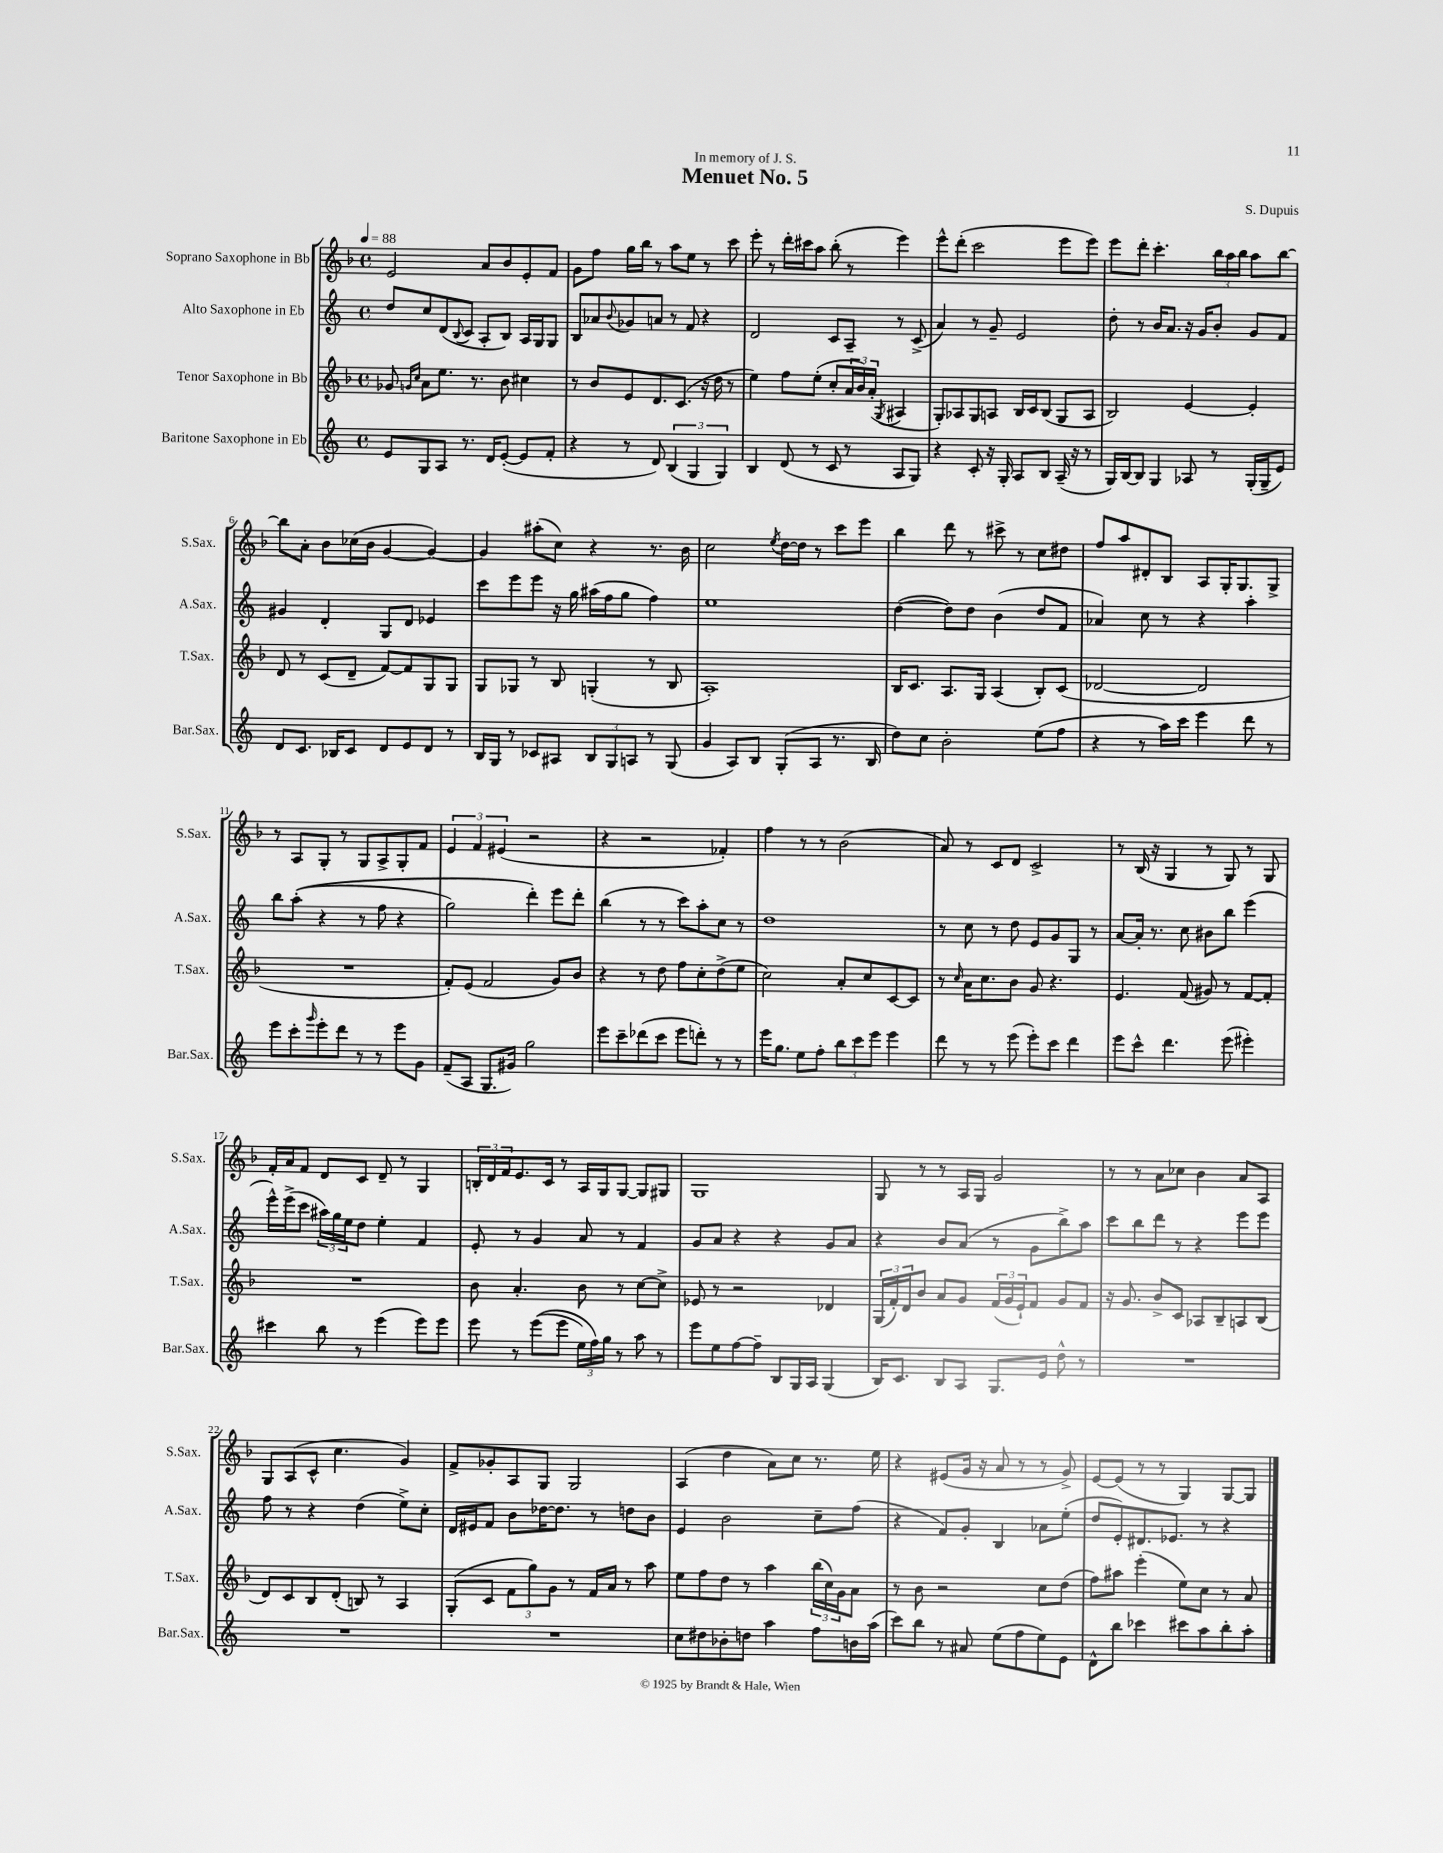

**kern	**kern	**kern	**kern
*staff4	*staff3	*staff2	*staff1
*clefG2	*clefG2	*clefG2	*clefG2
*k[]	*k[b-]	*k[]	*k[b-]
*M4/4	*M4/4	*M4/4	*M4/4
*met(c)	*met(c)	*met(c)	*met(c)
*MM88	*MM88	*MM88	*MM88
8e/L	8g-/	8dd/L	2e/
.	16qqg/LL	.	.
.	16qqcc/JJ	.	.
8G/	8a\L	8cc/	.
8A/J	8.ee\J	(8d/	.
.	.	8qqB/	.
8.r	.	8c/J	.
.	8.r	.	.
.	.	8A'/L	8a/L
16d/LK	.	.	.
([8e'/J	8b-\	8B/J)	8b-/
8e/]L	4cc#\	16A/LL	8e'/
.	.	16G/J	.
8f'/J	.	8G/J	8f/J
=	=	=	=
4r	8r	8B/L	8g\L
.	8b-/L	8a-/	8ff\J
.	.	8qqb/	.
8r	8e/	8g-/	16gg\LL
.	.	.	16bb-\JJ
8d/)	8.d/	8a/J	8r
(6B/	.	8r	8aa\L
.	(8.c/J	.	.
.	.	8f/	8ee\J
6G/	.	.	.
.	16r	4r	8r
.	16dd\	.	.
6G/)	.	.	.
.	8r	.	8ccc\
=	=	=	=
4B/	4ee\)	2d/	8eee'\
.	.	.	8r
(8d/	8ff\L	.	16ddd'\LL
.	.	.	16ccc#\J
8r	(8ee'\J	.	8aa\J
8c/	8cc'/L	8c/L	(8bb-'\
8r	24a/L	8A~/J	8r
.	24b-/)	.	.
.	(24a'/JJ	.	.
.	8qG/	.	.
8A/L	4A#/	8r	4eee\)
8G/J)	.	(8c^/	.
=	=	=	=
4r	8G'/L)	4a/)	8eee^^\L
.	8A-/	.	(8ddd'\J
8c'/	8G/	8r	2ccc\
16r	8A/J	8g~/	.
16G'/	.	.	.
8A/L	16B-/LL	2e/	.
.	16c/J	.	.
8B/J	(8B-/J	.	.
(16A~/	8G/L	.	8eee\L
16r	.	.	.
8r	8A/J	.	8eee\J)
=	=	=	=
16G/LL)	2B-/)	8dd'\	8eee\L
[16B/J	.	.	.
8B/]J	.	8r	8ddd'\J
4G/	.	16b/LK	4.ccc'\
.	.	8.a/J	.
8A-/	[4e/	16r	.
.	.	16g/LK	.
8r	.	8b'/J	24bb-\LL
.	.	.	24aa\
.	.	.	24bb-\JJ
(16G'/LL	4e'/]	8g/L	8aa\L
16G~/J	.	.	.
8e/J)	.	8f/J	[8bb-\J
=	=	=	=
8d/L	8d/	4g#/	8bb-\]L
8.c/J	8r	.	8a'\J
.	(8c/L	4d'/	8b-\L
16B-/LK	.	.	.
8c/J	8d~/J	.	(16cc-\L
.	.	.	16b-\JJ
8d/L	[8f/L)	8G/L	[4g/
8e/	8f/]	8d/J	.
8d/J	8G/	4e-/	4g/_)
8r	8G/J	.	.
=	=	=	=
16B/LL	8G/L	8ccc\L	4g/]
16G/JJ	.	.	.
8r	8G-/J	8eee\	.
8c-/L	8r	8eee\J	(8aa#'\L
8A#/J	8B-/	16r	8cc\J)
.	.	16gg\	.
12B/L	(4G'/	(16aa#\LL	4r
.	.	16ff\J	.
12G/	.	.	.
.	.	8gg\J	.
12A/J	.	.	.
8r	8r	4ff\)	8.r
(8G/	8B-/	.	.
.	.	.	16b-\
=	=	=	=
4g/	1A')	1ee	2cc\
8A/L)	.	.	.
8B/J	.	.	.
.	.	.	8qee/
(8G'/L	.	.	[16dd\LL
.	.	.	16dd\]JJ
8A/J	.	.	8r
8.r	.	.	8ccc\L
.	.	.	8eee\J
16B/	.	.	.
=	=	=	=
8dd\L)	16B-/LK	([4dd\	4bb-\
.	8.c/J	.	.
8cc\J	.	.	.
2b'\	8.A/L	8dd\]L)	8ddd\
.	.	8dd\J	8r
.	16G/Jk	.	.
.	(4A/	(4b\	8ccc#^\
.	.	.	8r
(8ee\L	8B-'/L)	8dd/L	8cc\L
8ff\J	(8c/J	8f/J	8dd#\J
=	=	=	=
4r	[2d-/	4a-/)	8ff/L
.	.	.	8aa/
8r	.	8cc\	8d#'/
16aa\LL)	.	8r	8B-/J
16ccc\JJ	.	.	.
4eee\	2d-/]	4r	8A/L
.	.	.	16G'/K
.	.	.	8.G/
8ddd\	.	4aa'\	.
8r	.	.	8G^/J
=	=	=	=
8eee\L	1r	8bb\L	8r
8ccc'\	.	&((8aa'\J	8A/L
16qqggg/	.	.	.
8eee'\	.	4r	8G'/J
8ddd\J	.	.	8r
8r	.	8r	8G/L
8r	.	8ff\	8A^/
8eee\L	.	4r	8G'/
8g\J	.	.	8f/J
=	=	=	=
(8f~/L	8f'/L)	2gg\)	6e/
8A/J	(8e/J	.	.
.	.	.	6f/
8.G/L	2f/	.	.
.	.	.	(6e#/
16g#/Jk)	.	.	.
2gg\	.	4ddd'\&)	2r
.	8g/L)	8eee\L	.
.	8b-/J	8ddd'\J	.
=	=	=	=
8eee\L	4r	(4bb\	4r
8ccc~\	.	.	.
(8ddd-\	8r	8r	2r
8ccc\J	8dd\	8r	.
8eee\L	8ff\L	8ccc\L)	.
8ddd'\J)	8cc'\	8aa'\	.
8r	(8dd^\	8cc\J	4f-'/)
8r	8ee\J	8r	.
=	=	=	=
16eee\LK	2cc\)	1dd	4ff\
8.gg\J	.	.	.
8ee\L	.	.	8r
8ff'\J	.	.	8r
12bb\L	8a'/L	.	(2b-\
12ccc\	.	.	.
.	8cc/	.	.
12eee\J	.	.	.
4eee\	[8c/	.	.
.	8c/]J	.	.
=	=	=	=
8ddd\	8r	8r	8a/)
.	16qqcc/	.	.
8r	16a\LK	8cc\	8r
.	8.cc\	.	.
8r	.	8r	8c/L
(8eee\	8b-\J	8dd\	8d/J
8eee'\L)	8g/	8e/L	2c^/
8ccc\J	4.r	8g/	.
4ddd\	.	8G/J	.
.	.	8r	.
=	=	=	=
8eee\L	4.e/	[8a/L	8r
8ccc^^\J	.	16a'/]Jk	(16B-/
.	.	8.r	16r
4.ddd\	.	.	4G/
.	(8f/	8cc\	.
.	8g#/)	8b#\L	8r
(8eee\	8r	8bb\J	8G/)
4eee#'\)	[8f/L	(4eee\	8r
.	8f'/]J	.	8G/
=	=	=	=
4ccc#\	1r	16eee^^\LL)	16f'/LL
.	.	(16eee^\J	16a/J
.	.	8ccc\J	8f/J
8bb\	.	24aa#\LL)	8d/L
.	.	24gg\	.
.	.	24ee\J	.
8r	.	8dd\J	8c/J
(4eee\	.	4ee'\	8d~/
.	.	.	8r
8eee\L)	.	4f/	4G/
8eee\J	.	.	.
=	=	=	=
8eee\	8b-\	8e'/	24B'/LL
.	.	.	24d/
.	.	.	24f/J
8r	4.a'/	8r	8.e/
&((8eee\L	.	4g/	.
.	.	.	16c/Jk
8eee\J	.	.	8r
24ee\LL)	8b-\	8a/	16A/LL
24ff\&)	.	.	.
.	.	.	16G/J
24gg\JJ	.	.	.
8r	8r	8r	[8G/J
8aa\	[8cc\L	4f/	8G/]L
8r	8cc^\]J	.	8G#/J
=	=	=	=
8eee\L	8e-/	8g/L	1G
8ee\	8r	8a/J	.
[8ff\	2r	4r	.
8ff~\]J	.	.	.
8B/L	.	4r	.
16G/L	.	.	.
16A/JJ	.	.	.
(4G/	4d-/	8g/L	.
.	.	8a/J	.
=	=	=	=
16B/LK)	(24G/LL	4r	8G/
.	24f'/)	.	.
8.c/J	.	.	.
.	24d/J	.	.
.	8b-/J	.	8r
8B/L	8a/L	8b/L	8r
8A/J	8g/J	(8a/J	16A/LL
.	.	.	16G/JJ
8.G/L	(24f/LL	8r	2g/
.	24g/	.	.
.	24e`/J)	.	.
.	8f/J	8g\L	.
16e/Jk	.	.	.
8dd^^\	8g/L	8bb^\)	.
8r	8f/J	8aa\J	.
=	=	=	=
1r	16r	8ccc\L	8r
.	8.g/	.	.
.	.	8bb\	8r
.	8b-^/L	8ddd\J	8a\L
.	8c/J	8r	8cc-\J
.	8A-/L	4r	4b-\
.	8B-~/	.	.
.	8A/	8eee\L	8a/L
.	(8B-/J	8eee\J	8A/J
=	=	=	=
1r	8d/L)	8ff\	8G/L
.	8c/	8r	(8A/
.	8B-/	4r	8c^^/J
.	(8d'/J	.	4.cc\
.	8B/)	(4dd\	.
.	8r	.	.
.	4A/	8ee^\L)	4g/)
.	.	8cc'\J	.
=	=	=	=
1r	(8G'/L	16d/LL	8f^/L
.	.	16e#/J	.
.	8c/J	8f/J	8g-'/
.	12f\L	8b\L	8A/
.	12gg\)	.	.
.	.	[16dd-\K	8G/J
.	12g\J	.	.
.	.	8.dd-\]J	.
.	8r	.	2G/
.	16f/LL	8r	.
.	16a/JJ	.	.
.	8r	8dd\L	.
.	8aa\	8b\J	.
=	=	=	=
8cc\L	8ee\L	4e/	(4A/
8dd#\	8ff\	.	.
8b-'\	8dd\J	2b\	4dd\
8dd\J	8r	.	.
4aa\	4aa\	.	8a\L)
.	.	.	8cc\J
8ff\L	(24bb-\LL	8cc~\L	8.r
.	24cc\)	.	.
.	24g\J	.	.
16b\L	8a\J	(8ff\J	.
(16aa\JJ	.	.	16ee\
=	=	=	=
8ccc\L)	8r	4r	4r
8bb\J	8b-\	.	.
8r	2r	8f/L)	(8e#/L
8a#/	.	8g'/J	16g/Jk
.	.	.	16r
(8ee\L	.	4B/	8a/
8ff\	.	.	8r
8ee\)	8cc\L	8a-\L	8r
8e\J	(8dd\J	(8ee'\J	8g^/)
=	=	=	=
8d^^\L	8ff\L)	8dd/L	[8e/L
8bb\J	8aa#\J	8e'/)	(8e/]J
4ccc-\	(4eee'\	8.d#/	8r
.	.	.	8r
.	.	8.e-/J	.
8ccc#\L	8ee\L)	.	4G/)
8aa\	8cc\J	8r	.
8bb'\	8r	4r	[8G/L
8aa'\J	8a/	.	8G/]J
==	==	==	==
*-	*-	*-	*-
